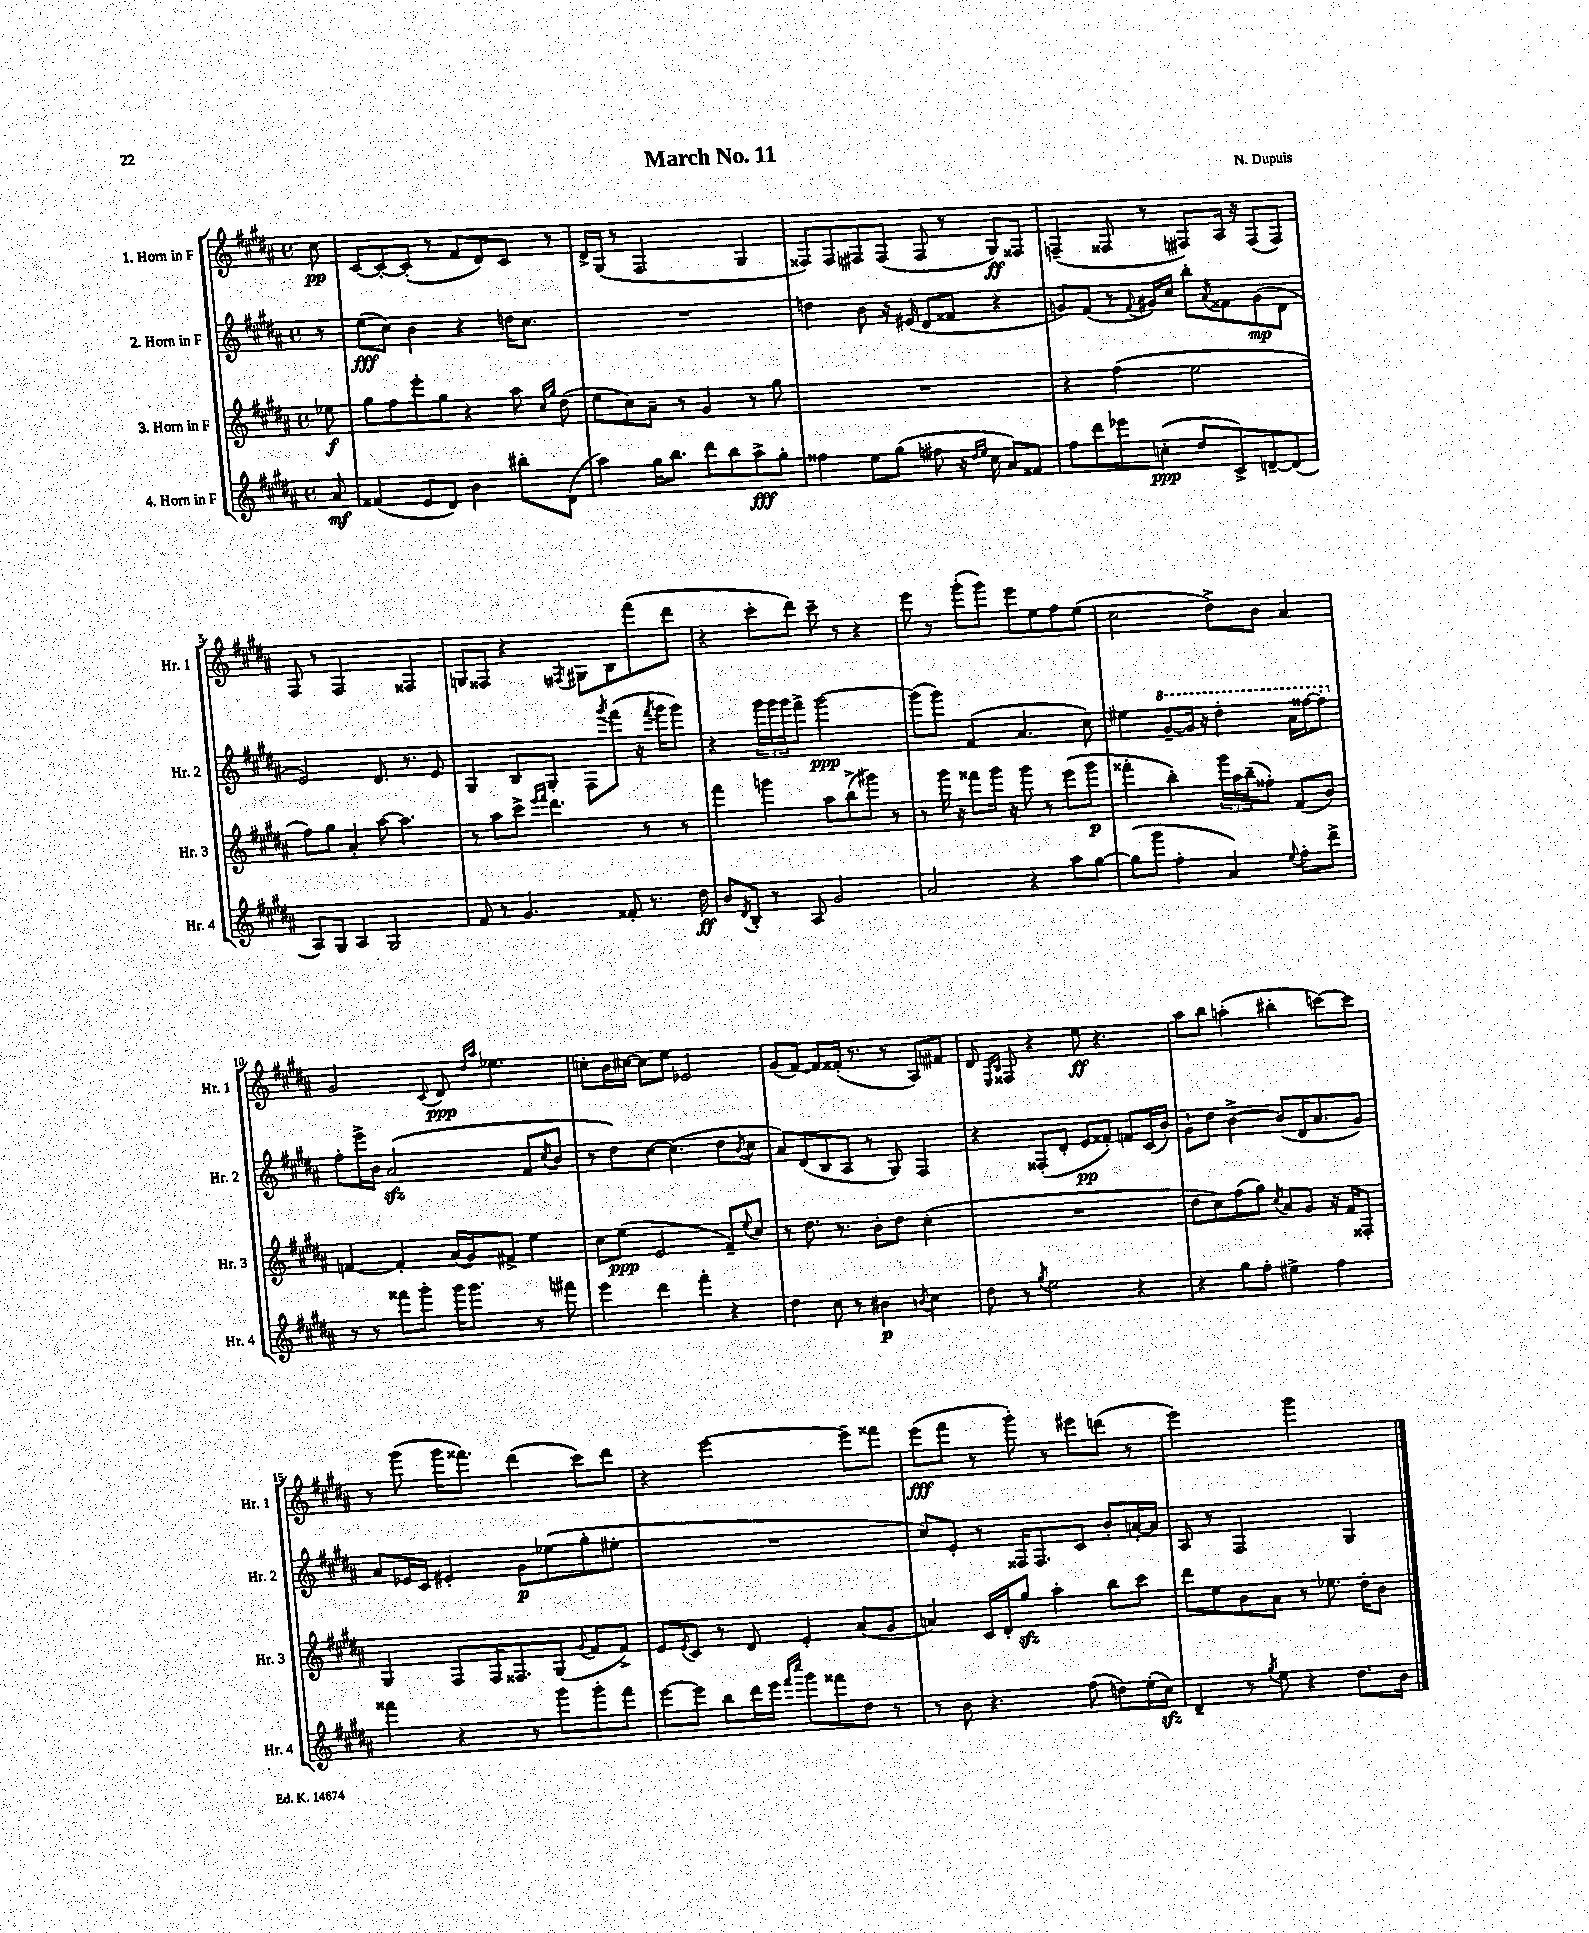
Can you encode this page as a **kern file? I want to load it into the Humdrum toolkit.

**kern	**dynam	**kern	**dynam	**kern	**dynam	**kern	**dynam
*part4	*part4	*part3	*part3	*part2	*part2	*part1	*part1
*staff4	*staff4	*staff3	*staff3	*staff2	*staff2	*staff1	*staff1
*I"4. Horn in F	*	*I"3. Horn in F	*	*I"2. Horn in F	*	*I"1. Horn in F	*
*I'Hr. 4	*	*I'Hr. 3	*	*I'Hr. 2	*	*I'Hr. 1	*
*clefG2	*	*clefG2	*	*clefG2	*	*clefG2	*
*k[f#c#g#d#a#]	*	*k[f#c#g#d#a#]	*	*k[f#c#g#d#a#]	*	*k[f#c#g#d#a#]	*
*M4/4	*	*M4/4	*	*M4/4	*	*M4/4	*
*met(c)	*	*met(c)	*	*met(c)	*	*met(c)	*
=	=	=	=	=	=	=	=
8a#/	mf	8ee-X\	f	8r	.	8cc#\	pp
=1	=1	=1	=1	=1	=1	=1	=1
(4f##X/	.	8gg#\L	.	(8ee\L	fff	[8c#/L	.
.	.	8ff#\	.	8cc#\J)	.	8c#'/_	.
8e/L	.	8eee'\	.	4b\	.	(8c#'/J]	.
8d#/J)	.	8gg#\J	.	.	.	8r	.
4b\	.	4r	.	4r	.	8f#/L	.
.	.	.	.	.	.	8d#/)	.
8bb#X'\L	.	8aa#\	.	16ddn\KL	.	8c#/J	.
.	.	.	.	8.cc#\J	.	.	.
.	.	16qqcc#/LL	.	.	.	.	.
.	.	16qqgg#/JJ	.	.	.	.	.
(8d#\J	.	(8dd#\	.	.	.	8r	.
=2	=2	=2	=2	=2	=2	=2	=2
4aa#\)	.	8ee\L	.	1r	.	16d#^/LL	.
.	.	.	.	.	.	(16G#/JJ	.
.	.	8cc#\)	.	.	.	8r	.
16gg#\KL	.	8a#~\J	.	.	.	2F#/	.
8.bb\J	.	.	.	.	.	.	.
.	.	8r	.	.	.	.	.
8ddd#\L	.	4g#/	.	.	.	.	.
8bb\	.	.	.	.	.	.	.
8aa#^\	fff	8r	.	.	.	4G#/	.
8gg#'\J	.	8gg#\	.	.	.	.	.
=3	=3	=3	=3	=3	=3	=3	=3
4ff##X\	.	1r	.	4ddn\	.	8F##X/L)	.
.	.	.	.	.	.	8F##/	.
8ee\L	.	.	.	8b\	.	8F#X/	.
(8gg#\J	.	.	.	16r	.	(8F#/J	.
.	.	.	.	(16e#X/	.	.	.
8ff#X\	.	.	.	8d#/L	.	8F#/	.
16r	.	.	.	8f##X/J	.	8r	.
16qqdd#/LL	.	.	.	.	.	.	.
16qqee/JJ	.	.	.	.	.	.	.
16cc#\	.	.	.	.	.	.	.
8a#/L)	.	.	.	4r	.	8G#/L)	ff
8f##X/J	.	.	.	.	.	8F##X/J	.
=4	=4	=4	=4	=4	=4	=4	=4
8ff#\L	.	4r	.	8gn/L)	.	(4Fn~/	.
8ddd#\	.	.	.	(8f#/J	.	.	.
8eee-X\	.	(4ff#\	.	8r	.	8F##X/	.
.	.	.	.	8qqf#/	.	.	.
(8ccn'\J	ppp	.	.	16g#X/LL)	.	8r	.
.	.	.	.	16cc#/JJ	.	.	.
8dd#/L	.	2ee\	.	8bb'\L	.	8F#X/L)	.
.	.	.	.	8qa#/	.	.	.
8c#^/)	.	.	.	8f##X\	.	16A#/Jk	.
.	.	.	.	.	.	16r	.
[8dn~/	.	.	.	(8g#\	mp	(8F#/L	.
(8d/J]	.	.	.	8d#\J	.	8F#/J)	.
!!LO:LB:g=z
=5	=5	=5	=5	=5	=5	=5	=5
8A#/L)	.	8ff#\L)	.	2e/)	.	8F#/	.
8G#/J	.	8gg#\J	.	.	.	8r	.
4A#/	.	4a#'/	.	.	.	2F#/	.
2G#/	.	[8aa#\	.	8.d#/	.	.	.
.	.	4.aa#\]	.	.	.	.	.
.	.	.	.	8.r	.	.	.
.	.	.	.	.	.	4F##X/	.
.	.	.	.	8e/	.	.	.
=6	=6	=6	=6	=6	=6	=6	=6
8f#/	.	8r	.	4G#/	.	8Gn/L	.
8r	.	8aa#\L	.	.	.	8F##X/J	.
4.g#/	.	8ccc#^\J	.	8B/L	.	4r	.
.	.	16qqeee/LL	.	.	.	.	.
.	.	16qqfff#/JJ	.	.	.	.	.
.	.	4.ddd#\	.	8G#'/J	.	.	.
.	.	.	.	.	.	8qF#X/	.
.	.	.	.	8F#\L	.	8G#X\L	.
.	.	.	.	8qggg#/	.	.	.
8f##X'/	.	.	.	(8fff#\J	.	8B\	.
8.r	.	8r	.	16r	.	(8fff#\	.
.	.	.	.	8qfff#/	.	.	.
.	.	.	.	16ggg#\KL	.	.	.
.	.	8r	.	8ggg#\J)	.	8ddd#\J	.
16dd#\	ff	.	.	.	.	.	.
=7	=7	=7	=7	=7	=7	=7	=7
8b/L	.	4fff#\	.	4r	.	4r	.
8qd#/	.	.	.	.	.	.	.
8B'/J	.	.	.	.	.	.	.
8r	.	4gggn\	.	24ggg#\LL	.	8ccc#'\L	.
.	.	.	.	24ggg#\	.	.	.
.	.	.	.	24ggg#\J	.	.	.
8A#/	.	.	.	8fff#^\J	.	8ddd#\J)	.
2g#/	.	8aa#\L	.	[2ggg#\	ppp	8ccc#~\	.
.	.	(8bb^\	.	.	.	8r	.
.	.	8ggg#X\J)	.	.	.	4r	.
.	.	8r	.	.	.	.	.
=8	=8	=8	=8	=8	=8	=8	=8
2a#/	.	8r	.	(8ggg#\L]	.	8eee\	.
.	.	16ggg#\	.	8ggg#\J)	.	8r	.
.	.	16r	.	.	.	.	.
.	.	8fff##X\L	.	(4f#/	.	(8ggg#'\L	.
.	.	16ggg#\Jk	.	.	.	8ggg#\J)	.
.	.	16r	.	.	.	.	.
4r	.	8ggg#\	.	4.a#/	.	8eee\L	.
.	.	8r	.	.	.	8ee\	.
8aa#\L	.	(8eee\L	.	.	.	8ff#\	.
[8gg#\J	.	8ggg#\J	p	8cc#\)	.	(8ee\J	.
=9	=9	=9	=9	=9	=9	=9	=9
(8gg#\L]	.	4fff##X'\	.	4ee#X\	.	2cc#\	.
8ggg#\J	.	.	.	.	.	.	.
*	*	*	*	*8va	*	*	*
4ff#'\	.	4bb'\)	.	[8gg#~/L	.	.	.
.	.	.	.	16gg#/Jk]	.	.	.
.	.	.	.	16r	.	.	.
4a#/)	.	24ggg#\LL	.	4ddd#'\	.	8dd#^\L)	.
.	.	24aa#\	.	.	.	.	.
.	.	(24bb~\J	.	.	.	.	.
.	.	8ff##X'\J)	.	.	.	8b\J	.
8qqee/	.	.	.	.	.	.	.
8ff#'\L	.	(8f#/L	.	16aa#\LL	.	4a#/	.
.	.	.	.	[16fff##X\J	.	.	.
8ddd#^\J	.	8b/J)	.	8fff##'\J]	.	.	.
!!LO:LB:g=z
=10	=10	=10	=10	=10	=10	=10	=10
*	*	*	*	*X8va	*	*	*
8r	.	[4fn/	.	8ff#'\L	.	2g#/	.
8r	.	.	.	16eee^\L	.	.	.
.	.	.	.	16b\JJ	.	.	.
8fff##X\L	.	4f'/]	.	(2a#zz/	.	.	.
8ggg#'\J	.	.	.	.	.	.	.
.	.	.	.	.	.	8qqc#/	.
16ggg#\KL	.	(16a#/LL	.	.	.	8d#/	ppp
8.ggg#\J	.	16g#/J)	.	.	.	.	.
.	.	.	.	.	.	16qqdd#/LL	.
.	.	.	.	.	.	16qqaa#/JJ	.
.	.	8f#X^/J	.	.	.	4.ee-X\	.
8r	.	4ee\	.	8f#/L	.	.	.
.	.	.	.	8qcc#/	.	.	.
8fff#X\	.	.	.	8b/J	.	.	.
=11	=11	=11	=11	=11	=11	=11	=11
4eee\	.	8cc#\L	.	8r	.	8ccn'\L	.
.	.	(8ee\J	ppp	8dd#\L)	.	16b\L	.
.	.	.	.	.	.	[16cc#X\JJ	.
4ddd#\	.	2e/	.	[8cc#\J	.	8cc#\L]	.
.	.	.	.	(4.cc#\]	.	8ee\J	.
4fff#'\	.	.	.	.	.	2e-X/	.
4r	.	8f#~/L)	.	8dd#\L	.	.	.
.	.	8qqee/	.	8qb/	.	.	.
.	.	8cc#/J	.	8cc#\J	.	.	.
=12	=12	=12	=12	=12	=12	=12	=12
4dd#\	.	8r	.	8a#/L)	.	(8g#/L	.
.	.	8.dd#\	.	(8d#/	.	[8f#/J)	.
8cc#\	.	.	.	8B/	.	8f#/L]	.
.	.	8.r	.	.	.	.	.
8r	.	.	.	8A#/J	.	(16f##X'/Jk	.
.	.	.	.	.	.	8.r	.
4b#X\	p	8b'\L	.	8r	.	.	.
.	.	8dd#\J	.	8G#/)	.	8r	.
8qbn/	.	.	.	.	.	.	.
4cc#\	.	(4cc#'\	.	4F#/	.	8A#/L)	.
.	.	.	.	.	.	8f#X/J	.
=13	=13	=13	=13	=13	=13	=13	=13
8dd#\	.	1r	.	4r	.	8d#/	.
.	.	.	.	.	.	16qqE/LL	.
.	.	.	.	.	.	16qqB/JJ	.
8r	.	.	.	.	.	8F##X/	.
8qgg#/	.	.	.	.	.	.	.
2ee\	.	.	.	(8F##X'/L	.	4r	.
.	.	.	.	8d#'/J	.	.	.
.	.	.	.	8e/L	pp	8ee\	ff
.	.	.	.	8f##X'/J)	.	4.r	.
4r	.	.	.	8fn/L	.	.	.
.	.	.	.	(16c#/L	.	.	.
.	.	.	.	16b'/JJ)	.	.	.
=14	=14	=14	=14	=14	=14	=14	=14
4r	.	8dd#\L	.	8g#`\L	.	8aa#\L	.
.	.	8cc#\)	.	8dd#\J	.	8bb\J	.
8gg#\L	.	(8ff#\	.	[4b^\	.	(4aan'\	.
8ff#'\J	.	8gg#\J)	.	.	.	.	.
.	.	8qcc#/	.	.	.	.	.
4ee#X^\	.	8a#/L	.	(8b/L]	.	4bb#X'\	.
.	.	8g#/J	.	16d#/K	.	.	.
.	.	.	.	8.a#/	.	.	.
4ff#\	.	16r	.	.	.	[8cccn\L)	.
.	.	16f#/KL	.	.	.	.	.
.	.	8F##X'/J	.	8g#/J)	.	8ccc\J]	.
!!LO:LB:g=z
=15	=15	=15	=15	=15	=15	=15	=15
4fff##X\	.	4G#/	.	8a#/L	.	8r	.
.	.	.	.	16e-X/L	.	(8ggg#\	.
.	.	.	.	16c#/JJ	.	.	.
4r	.	8F#/L	.	4e#X'/	.	16ggg#\KL	.
.	.	.	.	.	.	8.fff##X\J)	.
.	.	16F#/K	.	.	.	.	.
.	.	8.F##X/	.	.	.	.	.
8r	.	.	.	8g#\L	p	(4ddd#\	.
8ggg#\L	.	(8G#/J	.	(8ee-X\	.	.	.
.	.	8qqg#/	.	.	.	.	.
8ggg#'\	.	8f#/L	.	8gg#'\	.	8ccc#\L)	.
8fff##\J	.	8f#^/J)	.	8ee#X'\J	.	8ddd#\J	.
=16	=16	=16	=16	=16	=16	=16	=16
[8eee\L	.	8e/L	.	1r	.	4r	.
.	.	8qe/	.	.	.	.	.
8eee\J]	.	8c#/J	.	.	.	.	.
8bb\L	.	8r	.	.	.	[2eee\	.
16ddd#\L	.	8d#/	.	.	.	.	.
16eee\JJ	.	.	.	.	.	.	.
16qqfff#/LL	.	.	.	.	.	.	.
16qqcccc#/JJ	.	.	.	.	.	.	.
8ggg#\L	.	4e'/	.	.	.	.	.
8fff##X\	.	.	.	.	.	.	.
8dd#\J	.	(8a#/L	.	.	.	8eee~\L]	.
8r	.	8g#/J	.	.	.	8fff##X\J	.
=17	=17	=17	=17	=17	=17	=17	=17
8r	.	4an/)	.	8cc#/L)	.	(8eee\L	fff
8b\	.	.	.	8e'/J	.	8fff#\J	.
4.r	.	16c#/LL	.	8r	.	8r	.
.	.	16d#'/J	.	.	.	.	.
.	.	8gg#zz/J	.	16F##X/KL	.	8ggg#'\)	.
.	.	.	.	8.F##/	.	.	.
.	.	4aa#'\	.	.	.	8r	.
(8ff#\	.	.	.	8c#/J	.	8eee#X\L	.
8ddn\L)	.	8bb\L	.	8b'/L	.	(8dddn\J	.
(16ee'\L	.	8ccc#\J	.	[16an'/L	.	8r	.
16cc#zz\JJ)	.	.	.	16a/JJ]	.	.	.
=18	=18	=18	=18	=18	=18	=18	=18
4d#~/	.	8ddd#\L	.	8A#/	.	2eee\)	.
.	.	8ee\	.	8r	.	.	.
8r	.	8b\	.	2F#/	.	.	.
8qgg#/	.	.	.	.	.	.	.
8ee\	.	8a#\J	.	.	.	.	.
4r	.	8r	.	.	.	2ggg#\	.
.	.	8.ee-X\	.	.	.	.	.
8.dd#\L	.	.	.	4G#/	.	.	.
.	.	16dd#'\KL	.	.	.	.	.
.	.	8b\J	.	.	.	.	.
16b\Jk	.	.	.	.	.	.	.
==	==	==	==	==	==	==	==
*-	*-	*-	*-	*-	*-	*-	*-
